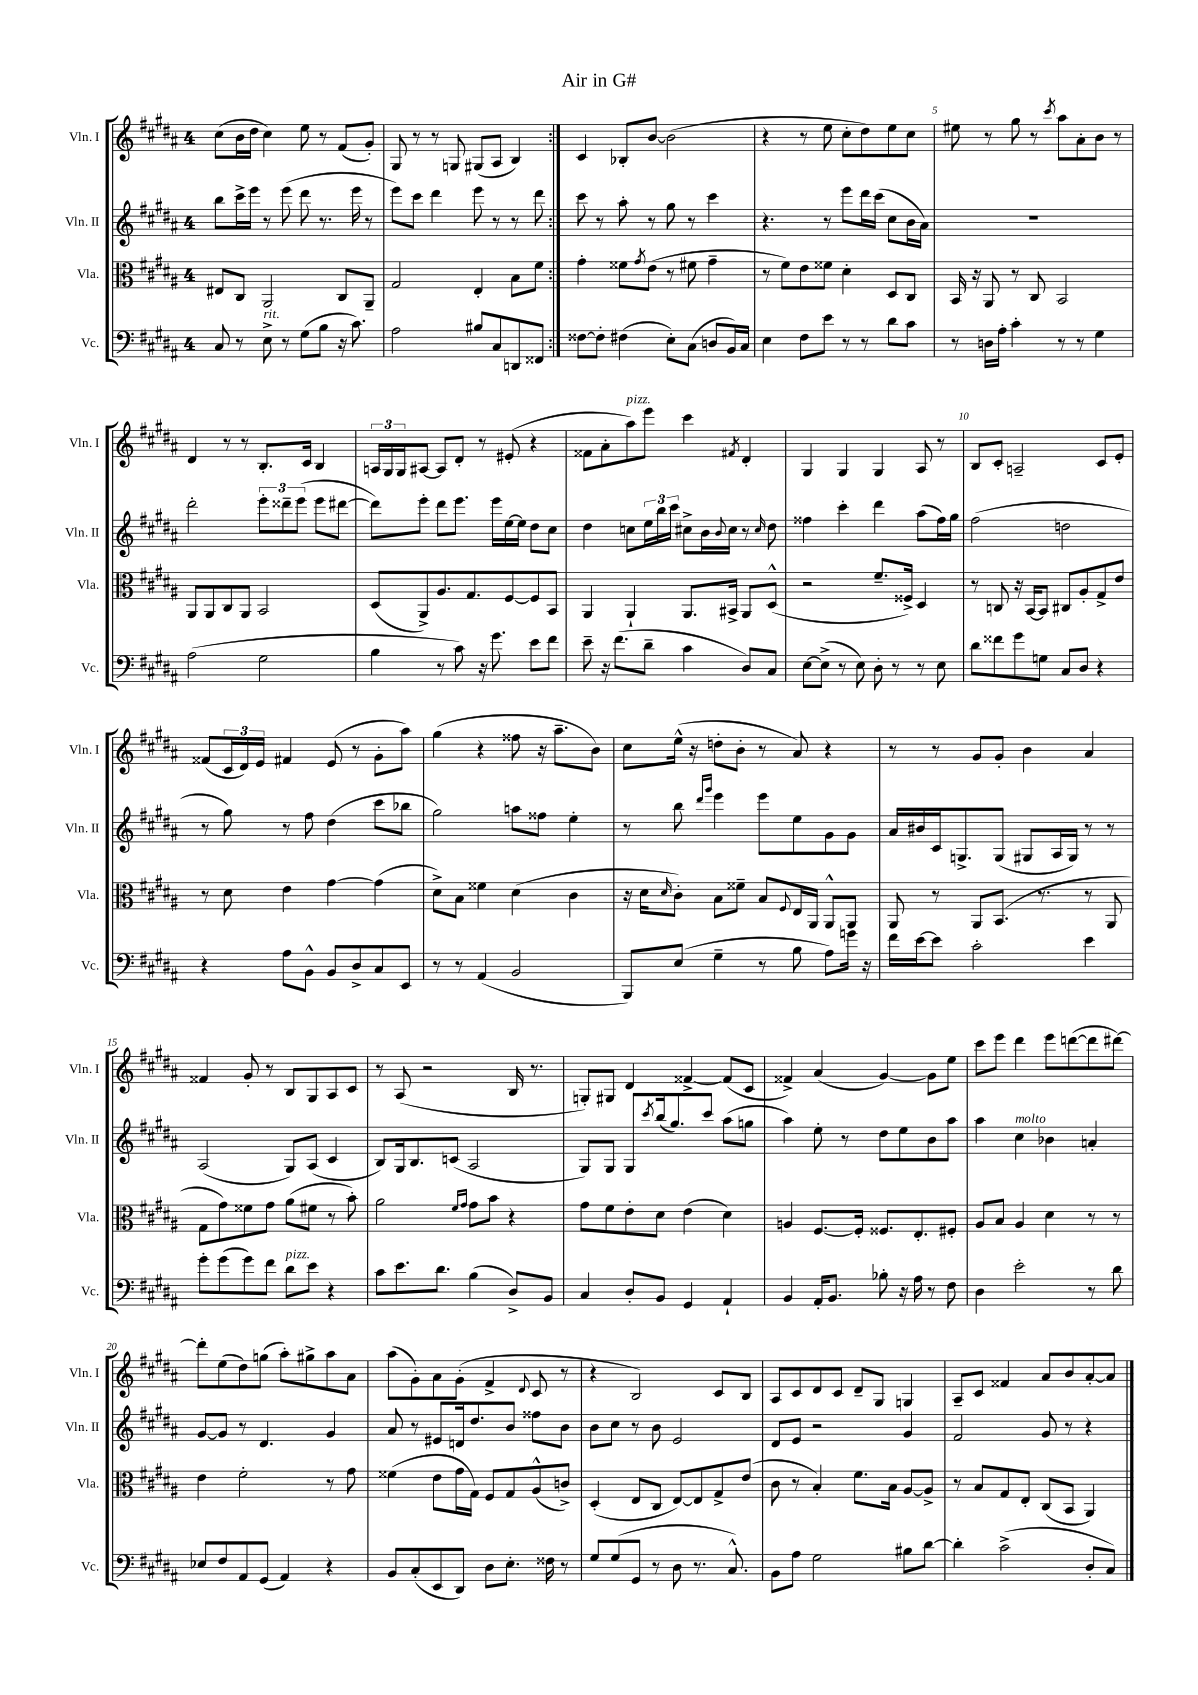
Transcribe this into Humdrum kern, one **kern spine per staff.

**kern	**kern	**kern	**kern
*staff4	*staff3	*staff2	*staff1
*clefF4	*clefC3	*clefG2	*clefG2
*k[f#c#g#d#a#]	*k[f#c#g#d#a#]	*k[f#c#g#d#a#]	*k[f#c#g#d#a#]
*M4/4	*M4/4	*M4/4	*M4/4
8C#/	8E#/L	8bb\L	(8cc#\L
8r	8C#/J	16ccc#^\L	16b\L
.	.	16eee\JJ	16dd#\JJ
8E^\	2AA#/	8r	4cc#\)
8r	.	(8eee\	.
(8G#\L	.	8ddd#\	8ee\
8B\J	.	8.r	8r
16r	8C#/L	.	(8f#/L
8.c#\)	.	16eee\	.
.	8AA#~/J	8r	8g#'/J)
=	=	=	=
2A#\	2G#/	8eee\L)	8G#/
.	.	8ccc#\J	8r
.	.	4ddd#\	8r
.	.	.	8G/
8B#/L	4E'/	8eee\	(8G#/L
8C#/	.	8r	8A#/J
8DD/	8B\L	8r	4B/)
8FF##/J	8f#\J	8ddd#\	.
=:|!	=:|!	=:|!	=:|!
[8F##\L	4g#'\	8ccc#\	4c#/
8F##'\]J	.	8r	.
(4F#\	8f##\L	8aa#'\	8B-'/L
.	8qg#/	.	.
.	(8e\J	8r	[8b/J
8E'\L)	8r	8gg#\	(2b\]
(8C#\J	8f#\	8r	.
8D/L	4g#~\	4ccc#\	.
16BB/L)	.	.	.
16C#/JJ	.	.	.
=	=	=	=
4E\	8r	4.r	4r
.	8f#\L)	.	.
8F#\L	8e\	.	8r
8e\J	8f##\J	8r	8ee\
8r	4d#'\	8eee\L	8cc#'\L
8r	.	16ddd#\L	8dd#\)
.	.	(16ccc#\JJ	.
8d#\L	8D#/L	8cc#\L	8ee\
8c#\J	8C#/J	16b\L	8cc#\J
.	.	16a#\JJ)	.
=	=	=	=
8r	16BB/	1r	8ee#\
.	16r	.	.
16D\LL	8AA#/	.	8r
16A#'\JJ	.	.	.
4c#'\	8r	.	8gg#\
.	8C#/	.	8r
.	.	.	8qccc#/
8r	2BB/	.	8aa#\L
8r	.	.	8a#'\
4G#\	.	.	8b\J
.	.	.	8r
=	=	=	=
(2A#\	8AA#/L	2ddd#'\	4d#/
.	8AA#/	.	.
.	8C#/	.	8r
.	8AA#/J	.	8r
2G#\	2BB/	12eee'\L	8.B'/L
.	.	12ddd##~\	.
.	.	(12eee\J	.
.	.	.	16c#/Jk
.	.	8eee\L	4B/
.	.	[8ddd#\J	.
=	=	=	=
4B\	(8D#/L	8ddd#\]L)	24A/LL
.	.	.	24G#/
.	.	.	24G#/J
.	8AA#^/)	8eee'\J	[8A#/J
8r	8.A#/	8ddd#\L	8A#/]L
8c#\)	.	8.eee\J	8d#'/J
.	8.G#/	.	.
16r	.	.	8r
8.g#\	.	16eee\LL	.
.	[8F#/	[16ee\	(8e#'/
.	.	16ee\]JJ	.
8e\L	8F#/]	8dd#\L	4r
8f#\J	8BB/J	8cc#\J	.
=	=	=	=
8e~\	4AA#/	4dd#\	8f##\L
16r	.	.	8a#'\
(8.f#\L	.	.	.
.	4AA#`/	8cc\L	8aa#\)
8d#~\J	.	24ee\L	8eee\J
.	.	24bb\	.
.	.	24ccc#\JJ	.
4c#\	8.AA#/L	8cc#^\L	4ccc#\
.	.	16b\L	.
.	.	8qqb/	.
.	16BB#^/Jk	16cc#\JJ	.
.	.	.	8qf#/
8D#/L)	8AA#/L	8r	4d#'/
.	.	16qqcc#/	.
8C#/J	(8D#^^/J	8dd#\	.
=	=	=	=
[8E\L	2r	4ff##\	4G#/
(8E^\]J	.	.	.
8r	.	4ccc#'\	4G#/
8E\)	.	.	.
8D#'\	8.f#~/L	4ddd#\	4G#/
8r	.	.	.
.	16F##^/Jk)	.	.
8r	4D#/	(8aa#\L	8A#/
8E\	.	16ff##\L)	8r
.	.	16gg#\JJ	.
=	=	=	=
8d#\L	8r	(2ff#\	8B/L
8f##\	8C/	.	8c#'/J
8g#\	16r	.	2A~/
.	[16BB/LK	.	.
8G\J	8BB/]J	.	.
8C#/L	8C#/L	2dd\	.
8D#/J	8A#'/	.	.
4r	8G#^/	.	8c#/L
.	8e/J	.	8e'/J
=	=	=	=
4r	8r	8r	(8f##/L
.	8d#\	8gg#\)	24c#/L
.	.	.	24d#/)
.	.	.	24e/JJ
8A#\L	4e\	8r	4f#/
8BB^^\J	.	8ff#\	.
8BB/L	[4g#\	(4dd#\	(8e/
8D#^/	.	.	8r
8C#/	(4g#\]	8ccc#\L	8g#'\L
8EE/J	.	8bb-\J	8aa#\J)
=	=	=	=
8r	8d#^\L)	2gg#\)	(4gg#\
8r	8B\J	.	.
(4AA#/	4f##\	.	4r
2BB/	(4d#\	8aa\L	8ff##\
.	.	8ff##\J	16r
.	.	.	8.aa#~\L
.	4c#\	4ee'\	.
.	.	.	8b\J)
=	=	=	=
8BBB/L)	16r	8r	8cc#\L
.	16d#\LK	.	.
.	16qqd#/	.	.
(8E/J	8c#'\J)	8bb\	(16ee^^\Jk
.	.	.	16r
.	.	16qqddd#/LL	.
.	.	16qqggg#/JJ	.
4G#~\	8B\L	4eee\	8dd'\L
.	8f##~\J	.	8b'\J
8r	8B/L	8eee\L	8r
.	8qqF#/	.	.
8B\	16E/L	8ee\	8a#/)
.	16AA#/JJ	.	.
8A#\L)	8AA#^^/L	8g#\	4r
16g\Jk	8AA#/J	8g#\J	.
16r	.	.	.
=	=	=	=
16f#\LL	8AA#/	16a#/LL	8r
[16e\J	.	16b#/	.
8e\]J	8r	16c#/J	8r
.	.	8.G^/	.
2c#'\	8AA#/L	.	8g#/L
.	(8.BB/J	(8G/J	8g#'/J
.	.	8G#/L	4b\
.	8.r	.	.
.	.	16A#/L	.
.	.	16G#/JJ)	.
4e\	8r	8r	4a#/
.	8AA#/	8r	.
=	=	=	=
8g#'\L	8G#\L	(2A#/	4f##/
(8g#\	8g#\)	.	.
8g#\)	8f##\	.	8g#'/
8f#\J	8g#\J	.	8r
8d#\L	(8a#\L	8G#/L)	8B/L
8e\J	8f#\J	(8A#/J	8G#/
4r	8r	4c#/	8A#/
.	8b'\)	.	8c#/J
=	=	=	=
8c#\L	2a#\	8B/L)	8r
8.e\	.	16G#/k	(8A#/
.	.	8.B/	.
.	.	.	2r
8.d#\J	.	.	.
.	.	(8c/J	.
.	16qqf#/LL	.	.
.	16qqg#/JJ	.	.
(4B\	8g#\L	2A#/	.
.	8b\J	.	.
8D#^/L)	4r	.	16B/
.	.	.	8.r
8BB/J	.	.	.
=	=	=	=
4C#/	8g#\L	8G#/L)	8G'/L)
.	8f#\	8G#/J	8G#/J
8D#'/L	8e'\	8G#/L	4d#/
.	.	8qccc#/	.
8BB/J	8d#\J	(16bb/k	.
.	.	8.gg#/)	.
4GG#/	(4e\	.	[4f##^/
.	.	8ccc#/J	.
4AA#`/	4d#\)	(8aa#\L	(8f##/]L
.	.	8gg\J	8c#/J
=	=	=	=
4BB/	4A/	4aa#\)	4f##^/)
16AA#'/LK	[8.F#/L	8ee'\	(4a#/
8.BB/J	.	.	.
.	.	8r	.
.	16F#'/]Jk	.	.
8B-'\	8.F##/L	8dd#\L	[4g#/)
16r	.	8ee\	.
16A#\	8.E'/	.	.
8r	.	8b\	8g#\]L
8F#\	8F#'/J	8aa#\J	8ee\J
=	=	=	=
4D#\	8A#/L	4aa#\	8ccc#\L
.	8B/J	.	8eee\J
2e'\	4A#/	4cc#\	4ddd#\
.	4d#\	4b-\	8eee\L
.	.	.	([8ddd\
8r	8r	4a'/	8ddd\]
8d#\	8r	.	[8ddd#\J)
=	=	=	=
8E-/L	4e\	[8g#/L	8ddd#'\]L
8F#/	.	8g#/]J	(8ee\
8AA#/	2f#'\	8r	8dd#\)
(8GG#/J	.	4.d#/	(8gg\J
4AA#/)	.	.	8aa#'\L)
.	.	.	8gg#^\
4r	8r	4g#/	8aa#\
.	8g#\	.	8a#\J
=	=	=	=
8BB/L	(4f##\	8a#/	(8aa#\L
(8C#'/	.	8r	8g#'\)
8EE/	8e\L	8e#/L	8a#\
8DD#/J)	16g#\L	16d/k	(8g#'\J
.	16G#\JJ)	8.dd#/	.
8D#\L	8F#/L	.	4f#^/
8.E'\J	8G#/	8b/J	.
.	.	.	8qqd#/
.	(8A#^^/	8ff##\L	8c#/
16F##\	.	.	.
8r	8c^/J)	8b\J	8r
=	=	=	=
8G#/L	(4D#'/	8b\L	4r
(8G#/	.	8cc#\J	.
8GG#/J	8E/L	8r	2B/)
8r	8C#/J	8b\	.
8D#\	[8E/L)	2e/	.
8.r	8E/]	.	.
.	8G#^/	.	8c#/L
8.C#^^/)	.	.	.
.	(8e/J	.	8B/J
=	=	=	=
8BB\L	8c#\	8d#/L	8A#/L
8A#\J	8r	8e/J	8c#/
2G#\	4B'/)	2r	8d#/
.	.	.	8c#/J
.	8.f#\L	.	8d#~/L
.	.	.	8G#/J
.	16B\Jk	.	.
8B#\L	[8A#/L	4g#/	4G/
[8d#\J	8A#^/]J	.	.
=	=	=	=
4d#'\]	8r	2f#/	8A#~/L
.	8B/L	.	8c#/J
(2c#^\	8G#/	.	4f##/
.	8E'/J	.	.
.	(8C#/L	8g#/	8a#/L
.	8BB/J	8r	8b/
8D#'/L	4AA#/)	4r	[8a#'/
8C#/J)	.	.	8a#/]J
==	==	==	==
*-	*-	*-	*-
